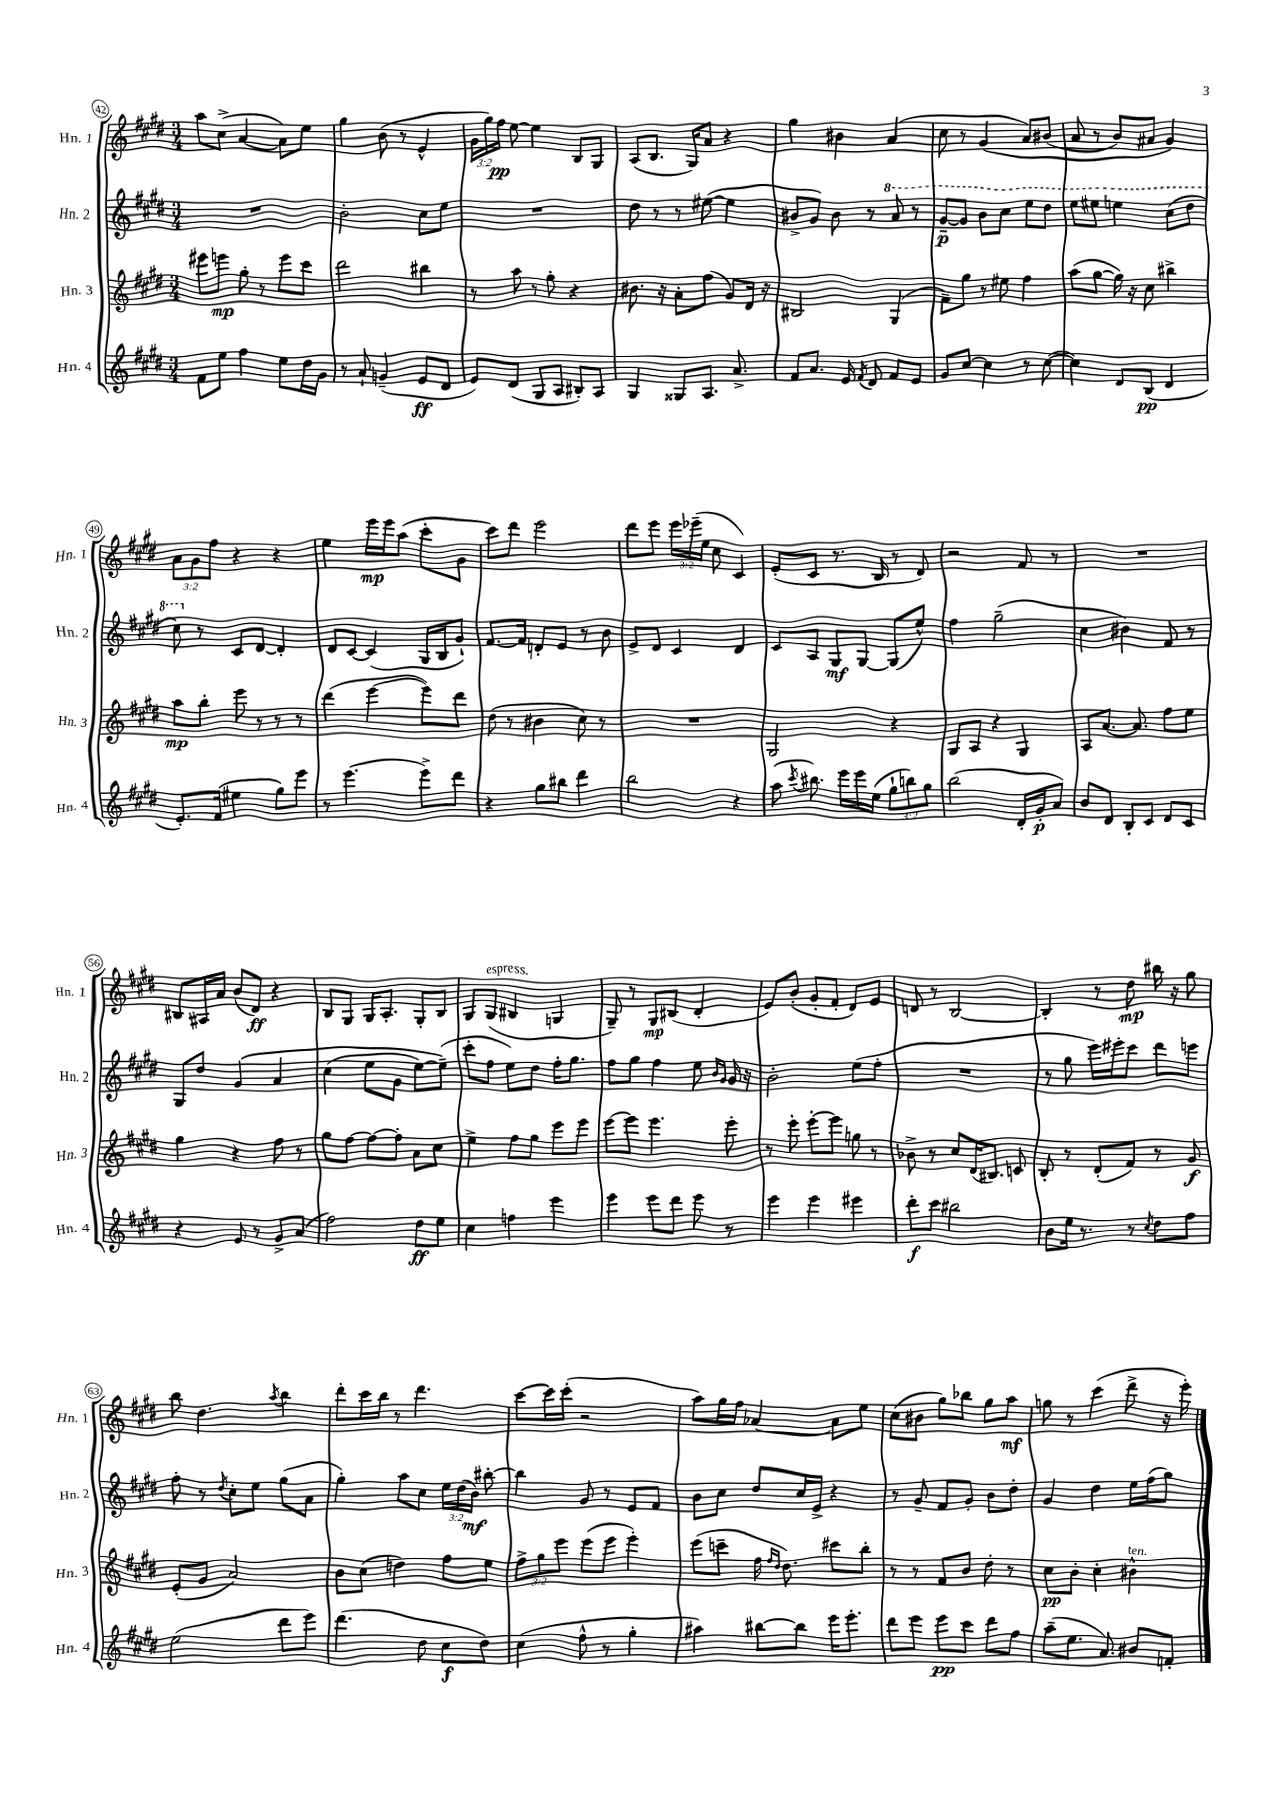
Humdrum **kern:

**kern	**kern	**kern	**kern
*staff4	*staff3	*staff2	*staff1
*clefG2	*clefG2	*clefG2	*clefG2
*k[f#c#g#d#]	*k[f#c#g#d#]	*k[f#c#g#d#]	*k[f#c#g#d#]
*M3/4	*M3/4	*M3/4	*M3/4
8f#	8eee#	2.r	8aa
8ee	8eee	.	(8cc#^
4ff#	8gg#'	.	[4a
.	8r	.	.
8ee	8eee	.	8a])
16dd#	8ccc#	.	8ee
16g#	.	.	.
=	=	=	=
8r	2ddd#	2b'	4gg#
8a`	.	.	.
(4g~	.	.	(8b
.	.	.	8r
8e	4bb#	8cc#	4e^^
8d#	.	8ee	.
=	=	=	=
8e)	8r	2.r	24g#
.	.	.	24gg#)
.	.	.	24ff#
(8d#	8aa	.	[8ee
8G#	8r	.	4ee]
8A	8gg#'	.	.
8B#')	4r	.	8B
8A	.	.	8G#
=	=	=	=
4G#	8.b#	8dd#	(8A
.	.	8r	8.B
.	16r	.	.
8G##	8a'	8r	.
.	.	.	16G#)
8.A	(8ff#	([8ee#	8a
.	8g#)	4ee#]	4r
8.a^	.	.	.
.	16d#	.	.
.	16r	.	.
=	=	=	=
8f#	2B#	8b#^	4gg#
8.a	.	8g#)	.
.	.	8b#	4b#
16e	.	.	.
8qf#	.	.	.
8d#	.	8r	.
8f#	(4G#	8aa	(4a
8e	.	8r	.
=	=	=	=
8g#	8f#~)	[8gg#~	8cc#
[8cc#	8gg#	8gg#]	8r
4cc#]	8r	8bb	&(4g#
.	8ee#	8ccc#	.
8r	4ff#	8eee	8a)
([8cc#	.	8ddd#	(8b#
=	=	=	=
4cc#])	(8aa	8eee	8a
.	[8gg#	8eee#	8r
8d#	16gg#])	4eee	8b)
.	16r	.	.
(8B	8cc#	.	8a#
4d#	4bb#^	(8ccc#	4g#&)
.	.	8ddd#	.
=	=	=	=
8.e')	8aa	8ccc#)	12a
.	.	.	12g#
.	8bb'	8r	.
.	.	.	12ff#
(16f#	.	.	.
4ee#	8eee	8c#	4r
.	8r	[8d#	.
8gg#)	8r	4d#']	4r
8eee	8r	.	.
=	=	=	=
8r	(4ddd#	8d#	4ee
[4.eee	.	[8c#	.
.	[4eee	(4c#]	16eee
.	.	.	16eee
.	.	.	(8aa
8eee^]	8eee])	16G#	8ccc#'
.	.	16B	.
8ddd#	8ddd#	8g#`)	8g#
=	=	=	=
4r	(8dd#	[8.f#	8ccc#)
.	8r	.	8ddd#
.	.	16f#]	.
8gg#	4b#	8d'	2eee
8bb#	.	8e	.
4ddd#	8cc#)	8r	.
.	8r	8b	.
=	=	=	=
2bb	2.r	8e^	8ddd#
.	.	8d#	8eee
.	.	4c#	24eee
.	.	.	(24eee-~
.	.	.	24ee
.	.	.	8cc#
4r	.	4d#	4c#)
=	=	=	=
(8aa	2G#	8c#	(8e'
8qccc#	.	.	.
8.bb#)	.	8A	8c#
.	.	8G#	8.r
16eee	.	.	.
16eee	.	[8G#	.
(16ee	.	.	16B
12gg#`	4r	(8G#]	8r
12bb)	.	.	.
.	.	8ee^^)	8d#)
12gg#	.	.	.
=	=	=	=
(2bb	8G#	4ff#	2r
.	8A	.	.
.	4r	(2gg#~	.
16d#'	4G#	.	8f#
16g#'	.	.	.
8a)	.	.	8r
=	=	=	=
8b	8A	4cc#	2.r
8d#	[8.a	.	.
8B'	.	4b#)	.
.	8.a]	.	.
8c#	.	.	.
8d#	8ff#	8f#	.
8c#	8ee	8r	.
=	=	=	=
4r	4gg#	8G#	8B#
.	.	8dd#	16A#
.	.	.	16a
8e	4r	&(4g#	(8b
8r	.	.	8d#)
8g#^	8ff#	4a	4r
(8a	8r	.	.
=	=	=	=
2ff#)	8gg#	(4cc#	8B
.	[8ff#	.	8G#
.	8ff#_	8ee	16G#
.	.	.	8.A'
.	8ff#']	8g#	.
8dd#	8a	[8ee)	8G#'
8ee	8cc#	(8ee~]&)	8B
=	=	=	=
4cc#	4ee^	8ccc#'	8G#
.	.	8ff#	(8G#
4ff	8ff#	8ee)	4B#
.	8gg#	8dd#	.
4eee	8eee	16ff#'	4G
.	.	8.gg#	.
.	8eee	.	.
=	=	=	=
4eee	[8eee	8ff#	8G#~)
.	8eee]	8gg#	8r
8eee	4.eee	4ff#	8G#
8ddd#	.	.	(8B#
8eee	.	8ee	4d#'
.	.	16qqb	.
.	.	16qqg#	.
8r	8eee'	16g#	.
.	.	16r	.
=	=	=	=
4eee	8r	2b'	8e)
.	8eee'	.	(8b'
4eee	[8eee'	.	8g#'
.	8eee]	.	8f#'
4eee#	8gg	(8ee	8d#)
.	8r	8ff#'	8e
=	=	=	=
8ddd#'	8b-^	2.r	8d
8ccc#	8r	.	8r
2bb#	8cc#	.	[2B
.	(16d#	.	.
.	8.B#)	.	.
.	8c	.	.
=	=	=	=
8b	8B'	8r	4B']
16ee	8r	8gg#	.
8.r	.	.	.
.	(8d#'	16eee)	8r
.	.	16eee#'	.
8r	8f#)	8ccc#	8dd#
8qcc#	.	.	.
8dd#	8r	8ddd#	16bb#
.	.	.	16r
8ff#	8g#	8eee	8gg#
=	=	=	=
(2ee	(8e'	8ff#'	8bb
.	8g#	8r	4.dd#
.	.	8qdd#	.
.	2a)	8cc#'	.
.	.	8ee	.
.	.	.	8qaa
8ddd#	.	(8gg#	4bb
8eee)	.	8a	.
=	=	=	=
(4.ddd#	8b	4gg#')	8ddd#'
.	(8cc#	.	16ccc#
.	.	.	16bb
.	4dd)	8aa	8r
8dd#	.	8cc#	4.ddd#
8cc#	8ff#	24ee	.
.	.	(24dd#	.
.	.	24b)	.
8dd#)	8ee	[8bb#'	.
=	=	=	=
(4cc#	12ff#^	4bb#]	[8ccc#
.	12gg#	.	.
.	.	.	16ccc#]
.	12eee	.	.
.	.	.	(16ccc#'
8ff#^^	(8eee	8g#	2r
8r	8eee	8r	.
4gg#'	4eee')	8e	.
.	.	8f#	.
=	=	=	=
4aa#)	(8eee	8b	8aa)
.	8ccc~	8cc#	16gg#
.	.	.	16ff#
[8bb#	16ff#	8dd#	[4a-
.	16qqff#	.	.
.	16qqdd#	.	.
.	8.dd#)	.	.
8bb#]	.	16cc#	.
.	.	16e^	.
16eee	8ccc#	4r	8a-]
8.eee'	.	.	.
.	8bb'	.	8ee
=	=	=	=
8ddd#	8r	8r	(8cc#
8eee	8r	8g#~	8b#
8eee	8f#	8f#	8gg#)
8ccc#	8b	8g#'	8bb-
8ddd#	8dd#'	8b	8gg#
8ff#	8r	8dd#'	8aa
=	=	=	=
(8aa~	8cc#	4g#	8gg
8.ee	8b'	.	8r
.	4cc#'	4dd#	(4ccc#
8.a)	.	.	.
8b#	4b#^^	16ee	8ddd#^
.	.	(16ff#	.
8f'	.	8gg#)	16r
.	.	.	16eee')
==	==	==	==
*-	*-	*-	*-
